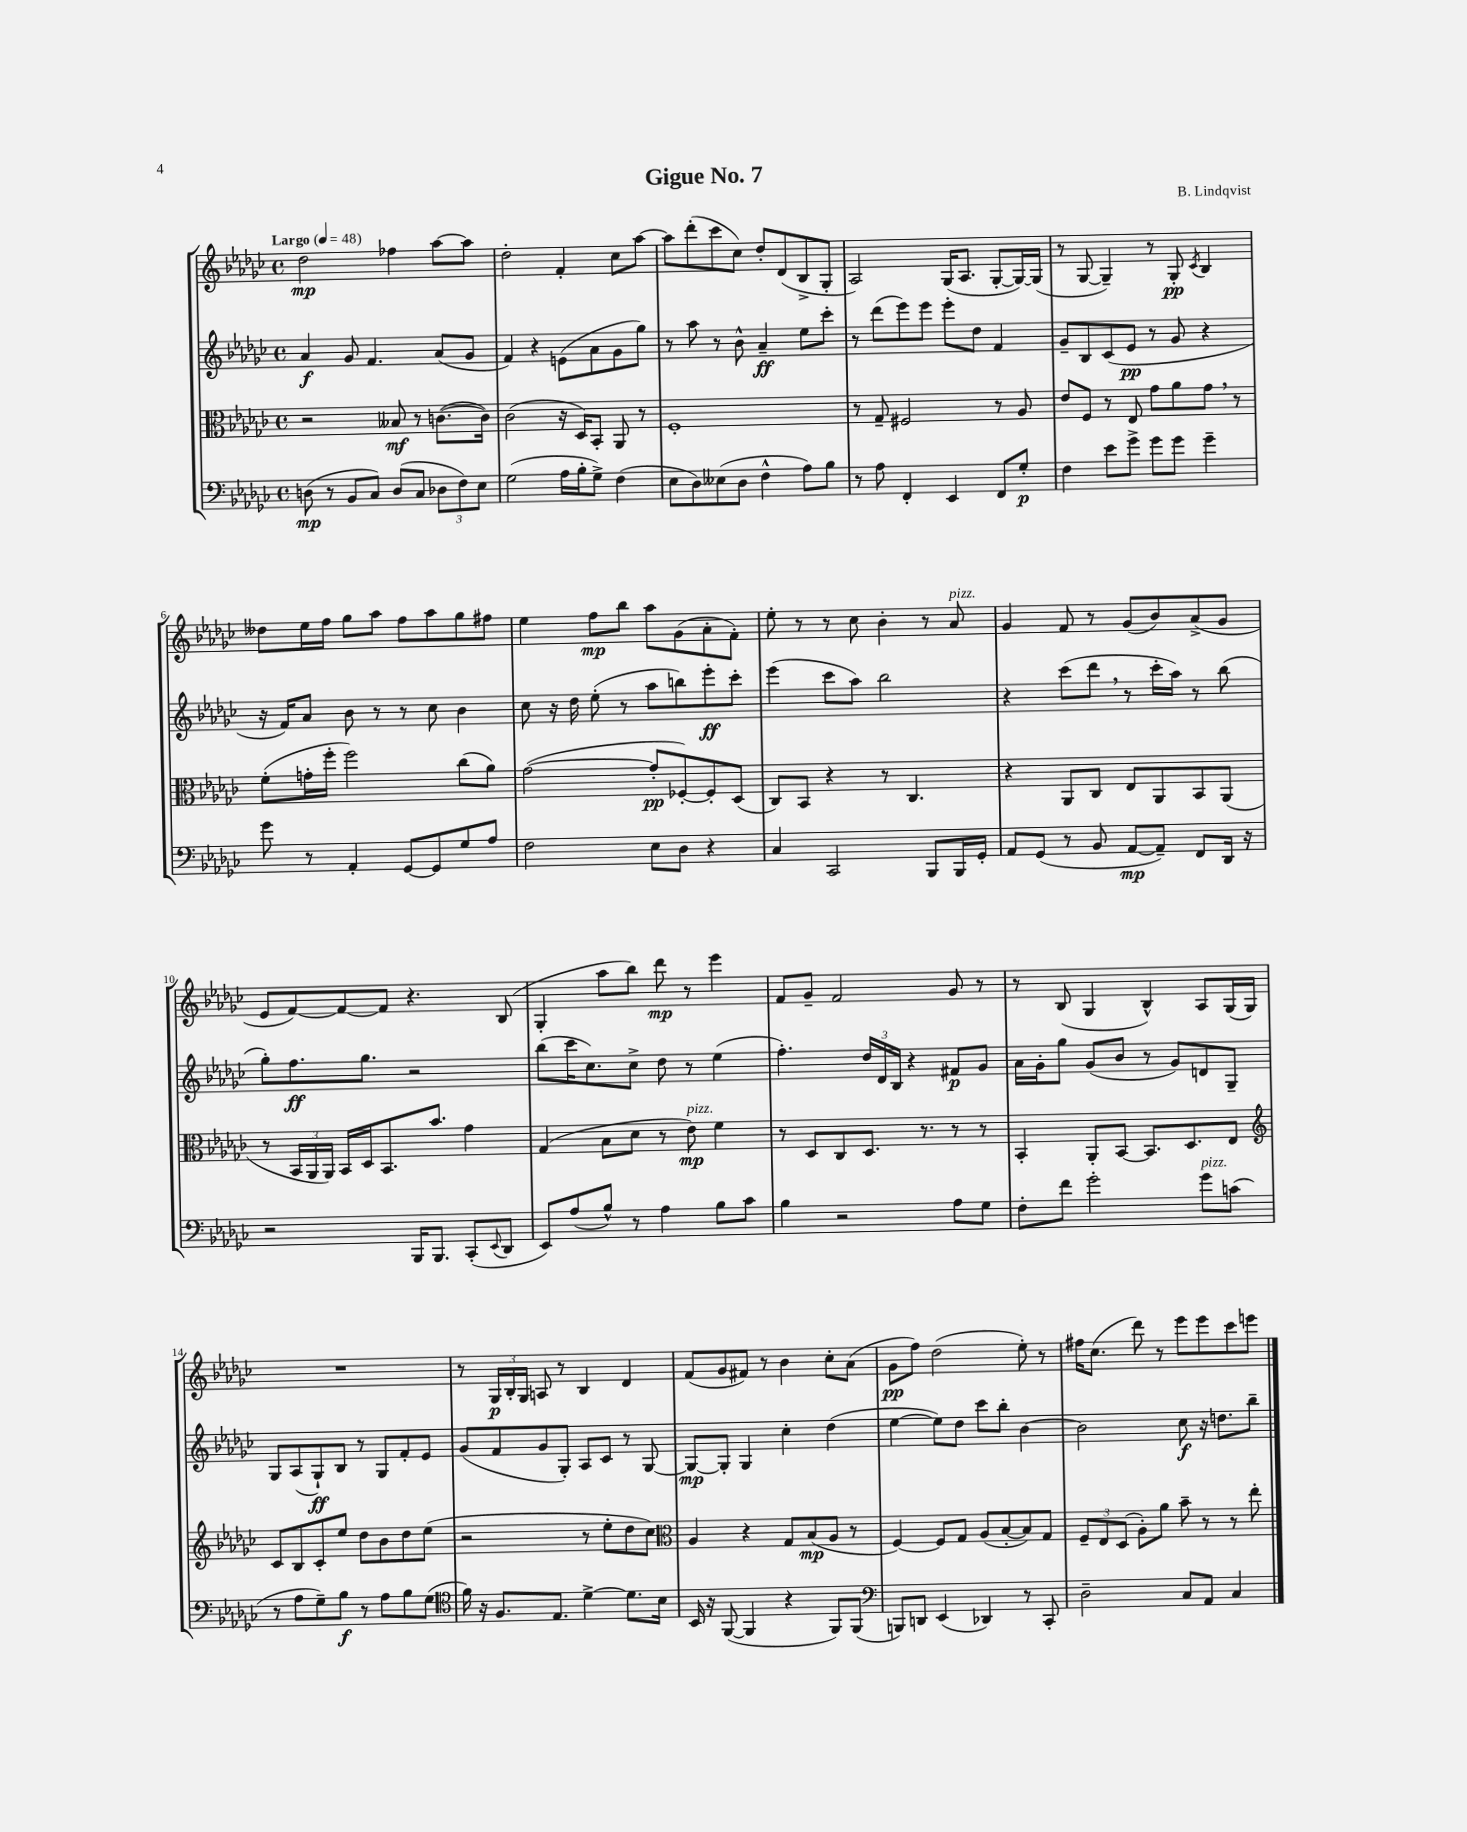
\header { title = "Gigue No. 7" composer = "B. Lindqvist" }
<<
\new StaffGroup <<
\new Staff = "s0" {
    \clef treble \key ges \major \defaultTimeSignature \time 4/4 \tempo "Largo" 4 = 48
    des''2\mp fes''4 aes''8~ aes''8 |
    des''2-. f'4-. ces''8 aes''8~ |
    aes''8 des'''8-.( ces'''8 ces''8) des''8-. des'8( bes8-> ges8-. |
    aes2) ges16( aes8. ges8~-. ges16~) ges16( |
    r8 ges8~ ges4--) r8 ges8-.\pp \acciaccatura { ces'8 } bes4 |
    deses''8 ees''16 f''16 ges''8 aes''8 f''8 aes''8 ges''8 fis''8 |
    ees''4 f''8\mp bes''8 aes''8 ges'8( aes'8-. f'8-.) |
    ees''8-. r8 r8 ces''8 bes'4-. r8 aes'8^\markup { \italic "pizz." } |
    ges'4 f'8 r8 ges'8( bes'8) aes'8->( ges'8 |
    ees'8 f'8~) f'8~ f'8 r4. bes8( |
    ges4-. aes''8 bes''8) des'''8\mp r8 ees'''4 |
    f'8 ges'8-- f'2 ges'8 r8 |
    r8 bes8( ges4 bes4-^) aes8 ges16( ges16) |
    R1 |
    r8 \tuplet 3/2 { ges16\p bes16-. ges16 } a8 r8 bes4 des'4 |
    f'8( ges'8 fis'8) r8 bes'4 ces''8-. aes'8( |
    ges'8\pp f''8) des''2( ees''8-.) r8 |
    fis''16 ces''8.( des'''8) r8 ees'''8 ees'''8 ces'''8 e'''8 \bar "|." |
}
\new Staff = "s1" {
    \clef treble \key ges \major \defaultTimeSignature \time 4/4
    aes'4\f ges'8 f'4. aes'8( ges'8 |
    f'4) r4 e'8( aes'8 ges'8 ges''8) |
    r8 aes''8 r8 bes'8-^ aes'4--\ff ees''8 ces'''8-. |
    r8 des'''8( ees'''8) ees'''8 ees'''8-. des''8 f'4 |
    ges'8-- bes8 ces'8( ees'8\pp r8 ges'8 r4 |
    r16 f'16) aes'8 bes'8 r8 r8 ces''8 bes'4 |
    ces''8 r16 des''16 ees''8-.( r8 aes''8 b''8) ees'''8-.\ff ces'''8-. |
    ees'''4( ces'''8 aes''8) bes''2 |
    r4 ces'''8( des'''8 \breathe r8 ces'''16-. aes''16) r8 bes''8( |
    ges''8-.) f''8.\ff ges''8. r2 |
    bes''8( ces'''16 ces''8.) ces''8-> des''8 r8 ees''4( |
    f''4.-.) \tuplet 3/2 { des''16 des'16 bes16 } r4 fis'8\p ges'8 |
    aes'16 ges'16-. ges''8 ges'8( bes'8 r8 ges'8) d'8 ges8-- |
    ges8 aes8( ges8-!\ff) bes8 r8 ges8 f'8-. ees'8 |
    ges'8( f'8 ges'8 ges8-.) aes8 ces'8 r8 ges8~ |
    ges8~\mp ges8-. ges4 ces''4-. des''4( |
    ees''4~ ees''8) des''8 ces'''8 bes''8-. bes'4~ |
    bes'2 ces''8\f r16 d''8. bes''8-- \bar "|." |
}
\new Staff = "s2" {
    \clef alto \key ges \major \defaultTimeSignature \time 4/4
    r2 beses8\mf r8 c'8.~( c'16) |
    ces'2( r16 des16) bes,8-. aes,8 r8 |
    f1-. |
    r8 ges8-- fis2 r8 aes8 |
    ees'8 f8 r8 ees8 ges'8 aes'8 ges'8 \breathe r8 |
    f'8-.( g'16-. f''16-. f''2) ces''8( aes'8) |
    ges'2~( ges'8-.\pp fes8~-.) fes8-. des8( |
    ces8) bes,8 r4 r8 ces4. |
    r4 aes,8 ces8 ees8 aes,8 bes,8 aes,8( |
    r8 \tuplet 3/2 { bes,16 aes,16 aes,16) } bes,16 des16 bes,8. bes'8. ges'4 |
    ges4( bes8 des'8 r8 ees'8\mp^\markup { \italic "pizz." }) f'4 |
    r8 des8 ces8 des8. r8. r8 r8 |
    bes,4-. aes,8-. bes,8~ bes,8. des8. ees8 |
    \clef treble ces'8 bes8 ces'8-. ees''8 des''8 bes'8 des''8 ees''8( |
    r2 r8 ees''8-. des''8 ces''8) |
    \clef alto aes4 r4 ges8 bes8\mp( aes8 r8 |
    f4~) f8 ges8 aes8( bes8~-. bes8) ges8 |
    \tuplet 3/2 { f8-- ees8 des8( } aes8-.) aes'8 bes'8-- r8 r8 ees''8-. \bar "|." |
}
\new Staff = "s3" {
    \clef bass \key ges \major \defaultTimeSignature \time 4/4
    d8\mp( r8 bes,8 ces8) d8( ces8 \tuplet 3/2 { des8 f8) ees8 } |
    ges2( aes16 bes16-. ges8->) f4( |
    ees8 des8) eeses8( des8 f4-^ aes8) bes8 |
    r8 aes8 f,4-. ees,4 f,8 ges8-.\p |
    f4 ees'8 ges'8-> ges'8 ges'8 ges'4-- |
    ges'8 r8 aes,4-. ges,8~ ges,8 ges8 aes8 |
    f2 ees8 des8 r4 |
    ces4 ces,2 bes,,8 bes,,16 ges,16-. |
    aes,8 ges,8( r8 bes,8 aes,8~\mp aes,8--) f,8 des,16 r16 |
    r2 bes,,16 bes,,8. ces,8-.( \appoggiatura { ees,8 } des,8 |
    ees,8) aes8( bes8-^) r8 aes4 bes8 ces'8 |
    bes4 r2 aes8 ges8 |
    f8-. f'8 ges'2-. ges'8^\markup { \italic "pizz." } c'8( |
    r8 aes8 ges8--) bes8\f r8 aes8 bes8 ges8( |
    \clef tenor f'16) r16 f8. ees8. des'4~-> des'8. bes16 |
    bes,16 r16 f,8~( f,4 r4 f,8) f,8( |
    \clef bass b,,8) d,8 ees,4( des,4) r8 ces,8-. |
    des2-- ces8 aes,8 ces4 \bar "|." |
}
>>
>>
